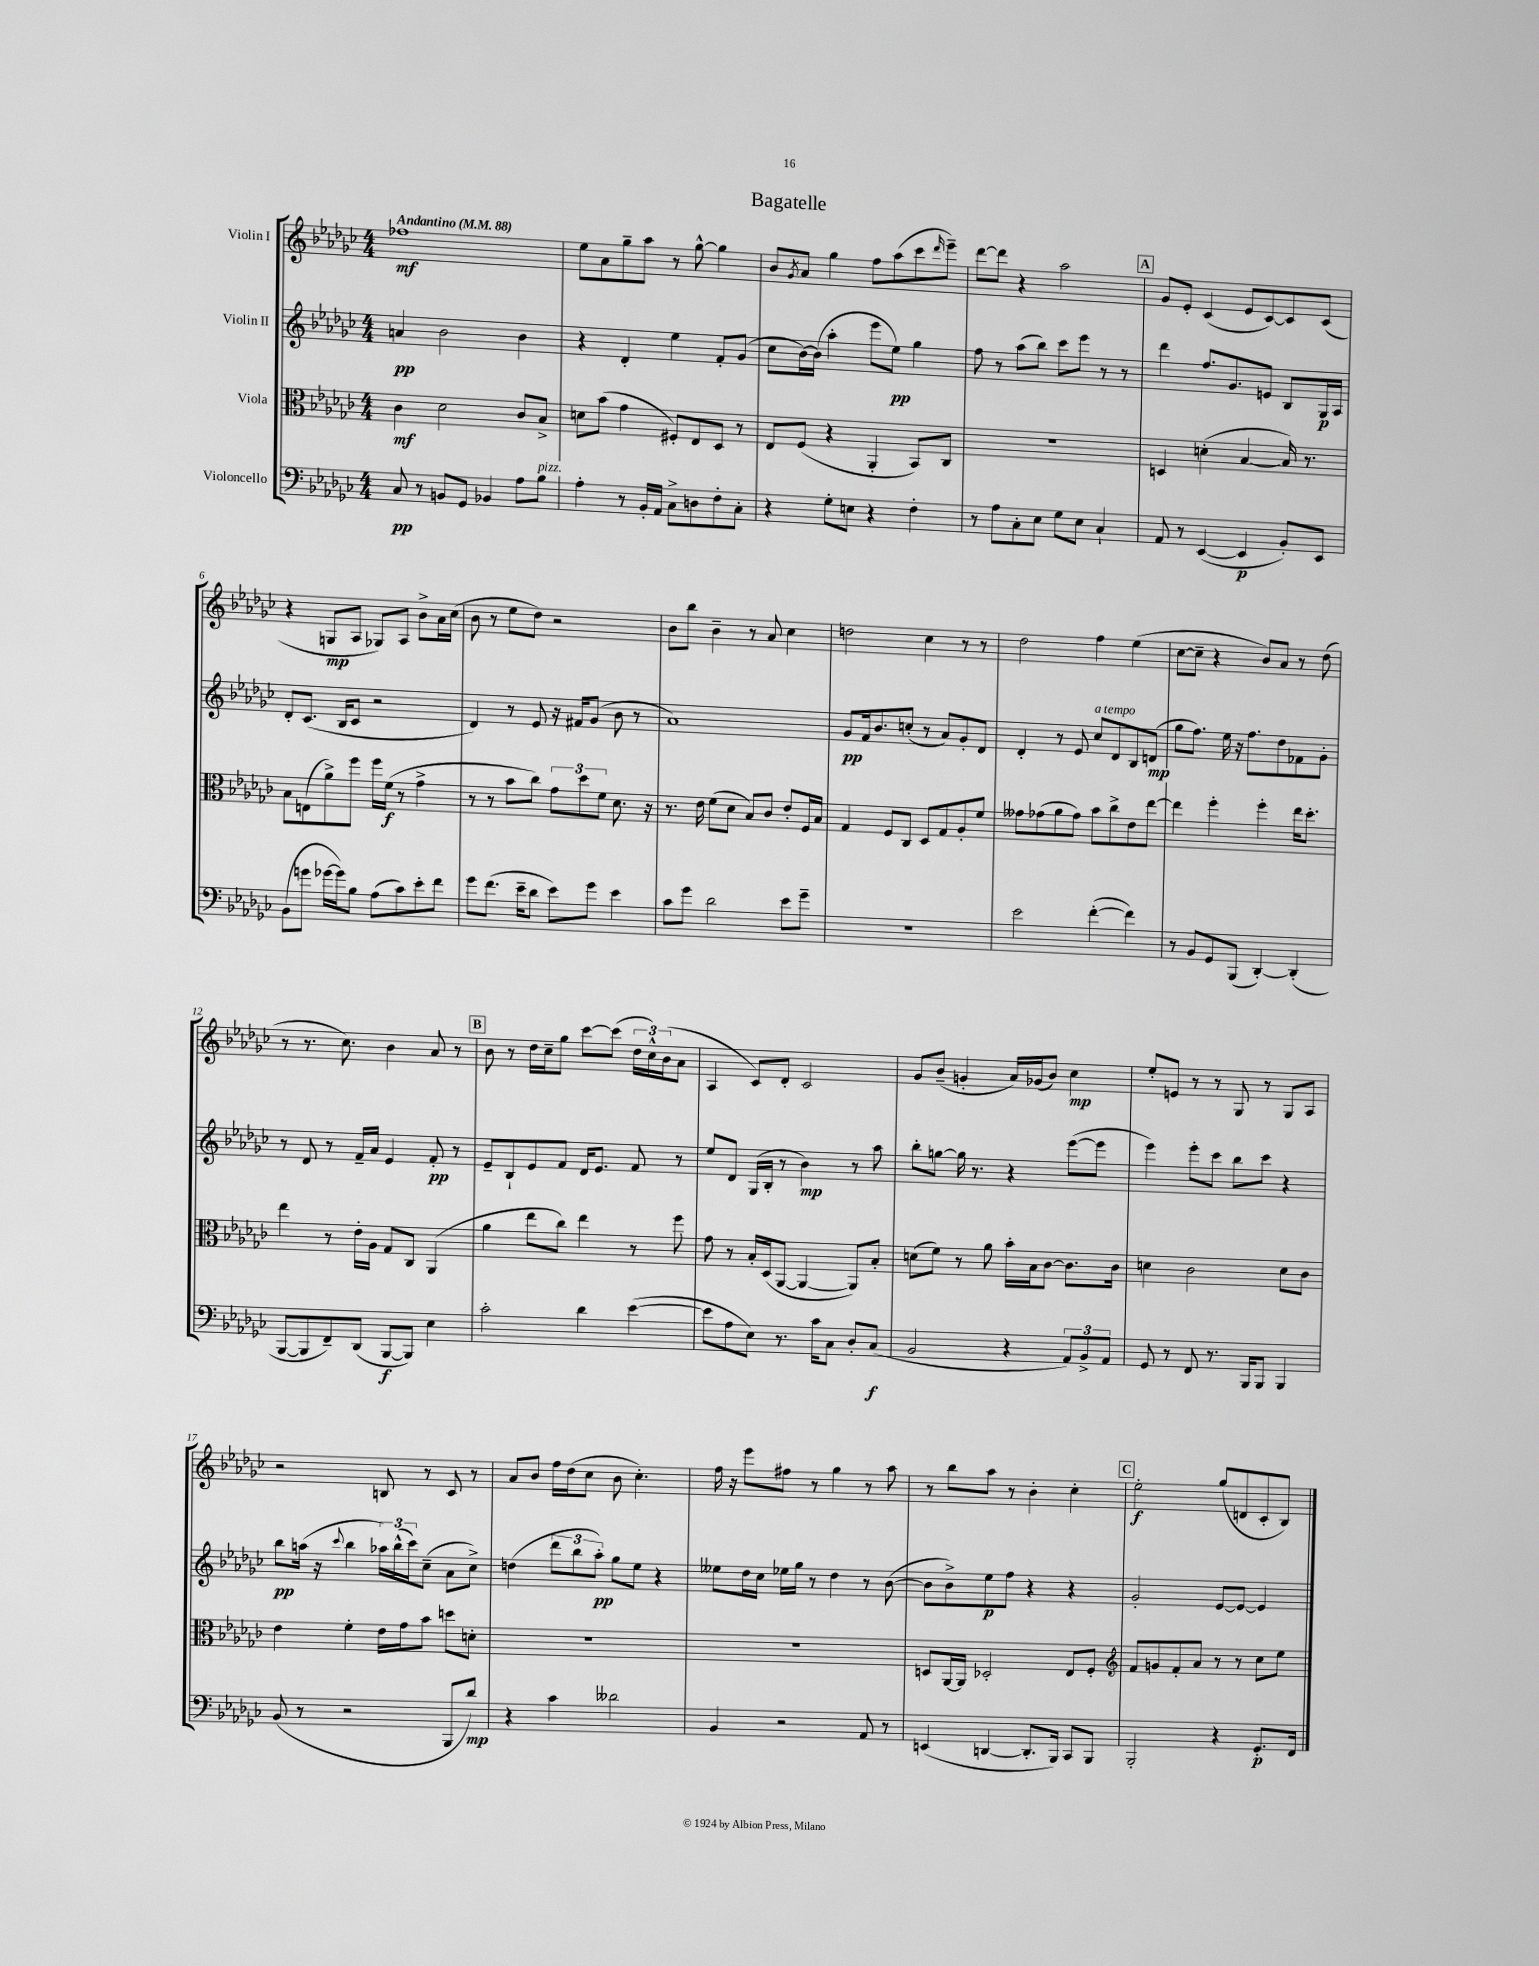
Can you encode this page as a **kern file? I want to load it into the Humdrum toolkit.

**kern	**kern	**kern	**kern
*staff4	*staff3	*staff2	*staff1
*clefF4	*clefC3	*clefG2	*clefG2
*k[b-e-a-d-g-c-]	*k[b-e-a-d-g-c-]	*k[b-e-a-d-g-c-]	*k[b-e-a-d-g-c-]
*M4/4	*M4/4	*M4/4	*M4/4
*MM88	*MM88	*MM88	*MM88
8C-	4c-	4a	1ff-
8r	.	.	.
8BB	2d-	2b-	.
8GG-	.	.	.
4BB-	.	.	.
8A-	8c-	4b-	.
8B-	8B-^	.	.
=	=	=	=
4A-'	8d	4r	8ee-
.	(8b-	.	8a-
8r	4g-	4d-'	8gg-~
16BB-'	.	.	8aa-
16AA-	.	.	.
8C-^	8F#')	4ee-	8r
8D	8E-	.	[8gg-^^
8F'	8D-	8f'	4gg-]
8C-'	8r	(8g-	.
=	=	=	=
4r	8E-	8cc-	8b-
.	.	.	8qg-
.	(8F	[16b-)	8a-
.	.	(16b-]	.
8G-'	4r	4aa-'	4gg-
8E	.	.	.
4r	4AA-'	8eee-	8ff
.	.	8ee-)	(8aa-
4F'	8BB-)	4gg-	8ccc-
.	.	.	16qqddd-
.	8C-	.	8eee-~)
=	=	=	=
8r	1r	8ff	[8ddd-
8A-	.	8r	8ddd-]
8C-'	.	(8aa-	4r
8E-	.	8bb-)	.
8G-	.	8ccc-	2aa-
8E-	.	8eee-	.
4C-`	.	8r	.
.	.	8r	.
=	=	=	=
8AA-	4D	4ddd-	8g-
8r	.	.	8e-'
([4EE-	(4d'	8.ff	(4c-
.	.	8.g-	.
4EE-]	[4B-	.	8e-
.	.	8e	[8c-)
8BB-')	16B-])	8B-	8c-]
.	8.r	.	.
8EE-	.	16G-	(8c-
.	.	16A-	.
=	=	=	=
(8BB-	8B-	8d-'	4r
8g	(8E	(8.c-	.
[16g-	8a-^)	.	8G
16g-])	.	16B-	.
8B-	8ff	8c-	8A-
(8A-	16ff	2r	8G-)
.	(16f	.	.
8c-)	8r	.	8A-
8e-'	4g-^	.	8b-^
8f	.	.	16a-
.	.	.	(16cc-
=	=	=	=
8g-	8r	4d-)	8b-
(8.f	8r	.	8r
.	8b-	8r	8ee-
16e-~	.	.	.
8d-	8cc-)	8e-	8dd-)
8e-)	12g-	16r	2r
.	.	16f#	.
.	12dd-	.	.
8g-	.	(8g-	.
.	12f	.	.
4e-	8.d-	8b-	.
.	.	8r	.
.	16r	.	.
=	=	=	=
8c-	8.r	1a-)	8b-
8g-	.	.	8bb-
.	16e-	.	.
2d-	(8f	.	4b-~
.	8d-	.	.
.	8B-)	.	8r
.	8c-	.	8a-
8e-	8e-'	.	4cc-
8g-~	16F	.	.
.	16B-	.	.
=	=	=	=
1r	4G-	8g-	2dd
.	.	16f	.
.	.	8.b-	.
.	8F	.	.
.	8C-	(8cc'	.
.	8D-	8r	4cc-
.	8G-	8a-)	.
.	8A-'	8g-'	8r
.	8f	8d-	8r
=	=	=	=
2e-	8g--	4d-'	2dd-
.	(8g-	.	.
.	8a-	8r	.
.	8g-)	8e-	.
([4f'	8b-	8cc-	4ff
.	8cc-^	8d-	.
4f])	8e-	8B-	(4ee-
.	[8ee-	(8d	.
=	=	=	=
8r	4ee-]	8gg-	[8cc-
8BB-	.	8.ff)	8cc-~]
8GG-	4ff'	.	4r
.	.	16ee-	.
(8BBB-	.	16r	.
.	.	8.ff	.
[4DD-')	4ff'	.	8b-)
.	.	8dd-	8a-
(4DD-']	16ee-	8f-	8r
.	8.dd-'	.	.
.	.	8g-'	(8dd-
=	=	=	=
[8BBB-	4ee-	8r	8r
8BBB-]	.	8d-	8.r
8FF~)	8r	8r	.
.	.	.	8.cc-)
(8DD-	16e-'	16f~	.
.	16A-	16a-	.
[8BBB-	8G-	4e-	4b-
8BBB-])	8C-	.	.
4E-	(4AA-	8f'	8a-
.	.	8r	8r
=	=	=	=
2c-'	4a-	8e-~	8b-
.	.	8B-`	8r
.	8ee-	8e-	16dd-
.	.	.	16cc-~
.	8cc-)	8f	8gg-
4d-	4ee-	16d-	[8ccc-
.	.	8.e-	.
.	.	.	(8ccc-]
([4e-	8r	8f	24dd-
.	.	.	24cc-^^)
.	.	.	(24b-
.	8ff	8r	8a-
=	=	=	=
8e-]	8g-	8ee-	4A-
8A-	8r	8d-	.
8E-)	16B-'	(16G-	8c-)
.	(16D-	16B-'	.
8.r	[8AA-	8r	8d-'
.	4AA-_	4b-)	2c-
16c-	.	.	.
8C-	.	.	.
8D-'	8AA-])	8r	.
(8C-	8B-'	8aa-	.
=	=	=	=
2BB-	(8d	8bb-'	8g-
.	8f)	[8gg	(8b-~
.	8r	16gg]	4g'
.	.	8.r	.
.	8a-	.	.
4r	16b-'	4r	16a-)
.	16B-	.	(16g-
.	[8c-	.	8b-)
12AA-)	8.c-]	([8eee-	4cc-
12BB-^	.	.	.
.	.	8eee-]	.
12AA-	.	.	.
.	16c-	.	.
=	=	=	=
8GG-	4d	4eee-)	8ee-'
8r	.	.	8e
8FF	2c-	8eee-'	8r
8.r	.	8ccc-	8r
.	.	8bb-	8G-
16BBB-	.	.	.
8BBB-	.	8ccc-	8r
4BBB-	8d	4r	8G-
.	8c-	.	8A-
=	=	=	=
(8BB-	4e-	8bb-	2r
8r	.	(16aa	.
.	.	16r	.
.	.	8qqccc-	.
2r	4f'	4bb-	.
.	16e-	24aa-)	8B
.	.	(24bb-^^	.
.	16g-	.	.
.	.	24ccc-)	.
.	8b-	(8cc-~	8r
8BBB-	8dd	8a-	8c-
8d-)	8d'	8cc-^)	8r
=	=	=	=
4r	1r	(4dd	8a-
.	.	.	8b-
4c-	.	12ddd-	16ff
.	.	.	(16dd-
.	.	12bb-	.
.	.	.	8cc-
.	.	12aa-')	.
2d--	.	8gg-	8b-
.	.	8ee-	4.cc-')
.	.	4r	.
=	=	=	=
4BB-	1r	8ee--	16ff
.	.	.	16r
.	.	16dd-	8eee-
.	.	16cc-	.
2r	.	16ee-	8ff#
.	.	16gg-	.
.	.	8r	8r
.	.	4dd-	4gg-
8AA-	.	8r	8r
8r	.	([8b-	8aa-
=	=	=	=
(4EE	8D	8b-]	8r
.	[16AA-	8b-^)	8bb-
.	16AA-]	.	.
[4DD	2D-'	8ee-	8aa-
.	.	8ff	8r
8.DD']	.	4r	4b-'
16BBB-)	.	.	.
8CC-	8E-	4r	4cc-'
8BBB-	8F'	.	.
=	=	=	=
*	*clefG2	*	*
2BBB-'	8f	2g-'	2ee-'
.	8g	.	.
.	8f'	.	.
.	8a-	.	.
4r	8r	[8e-	(8gg-
.	8r	8e-_	8d
8.GG-'	8cc-	4e-]	8c-'
.	8ee-	.	8B-)
16FF	.	.	.
==	==	==	==
*-	*-	*-	*-
